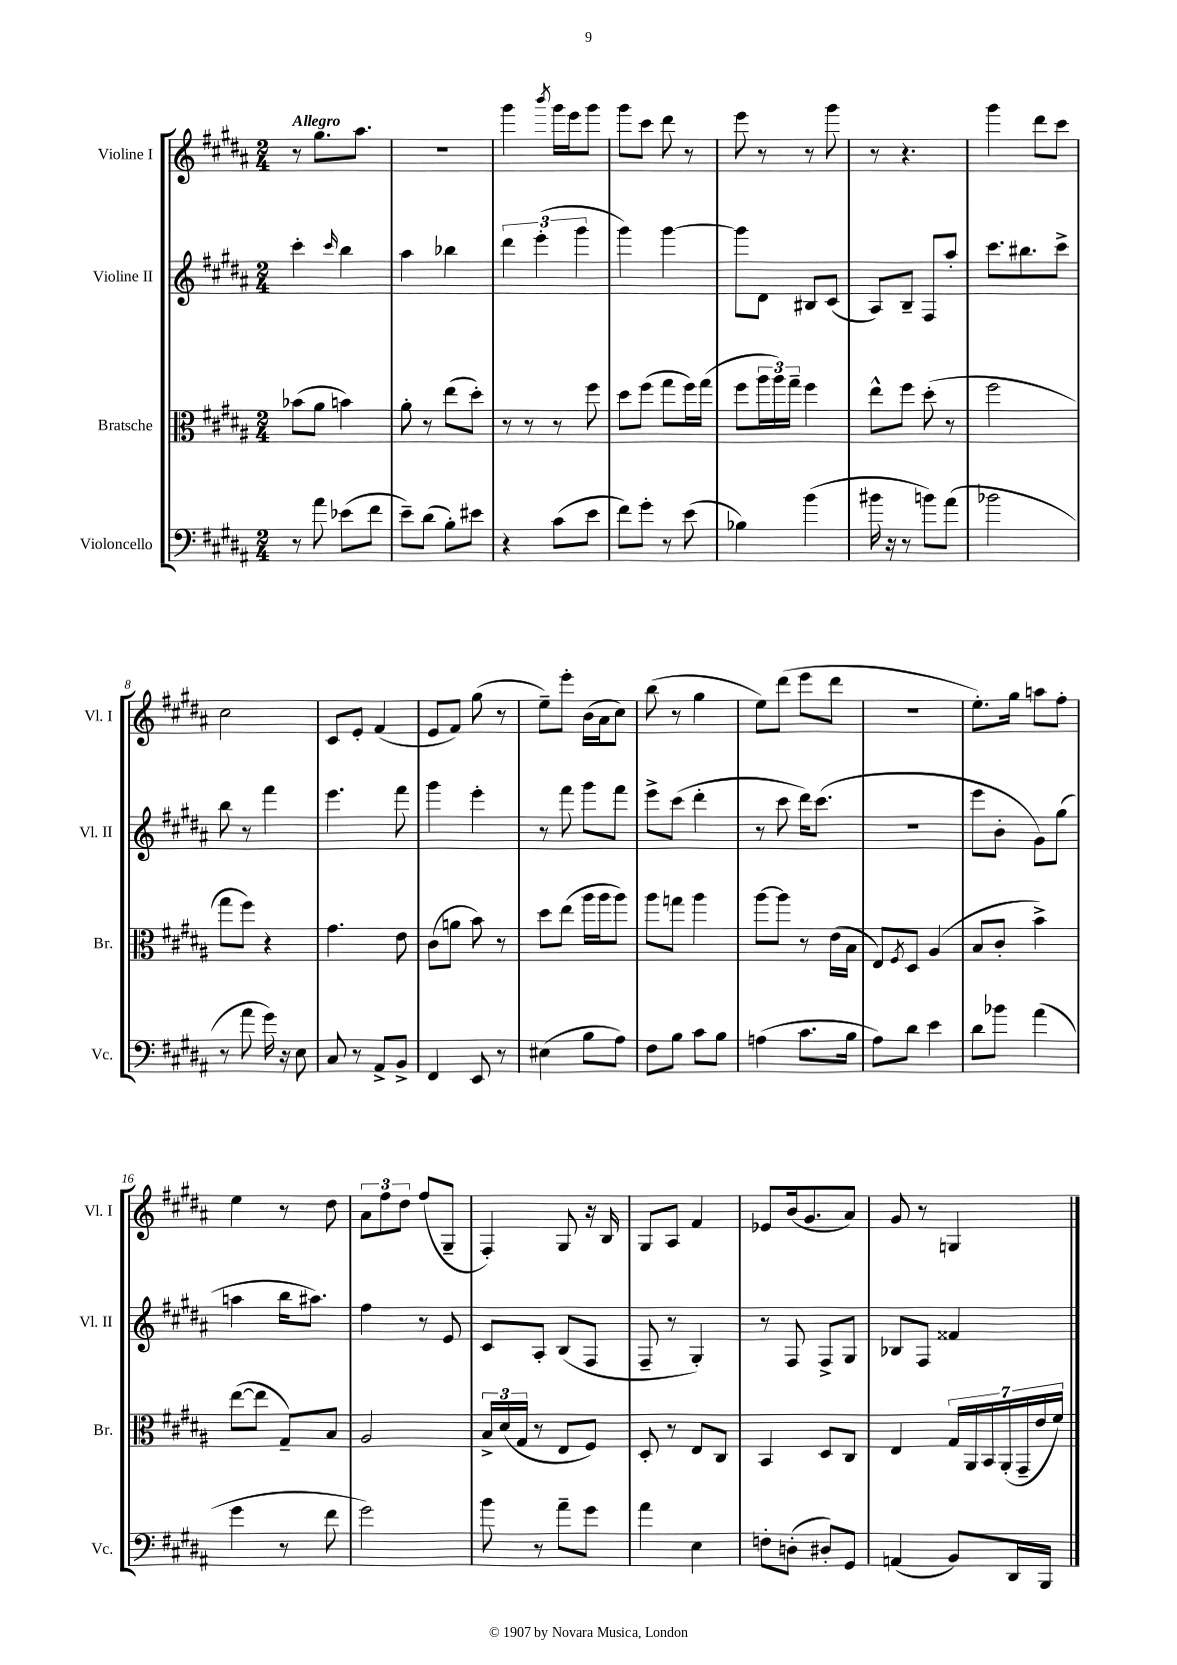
<<
\new StaffGroup <<
\new Staff = "s0" \with { instrumentName = "Violine I" shortInstrumentName = "Vl. I" } {
    \clef treble \key b \major \numericTimeSignature \time 2/4 \tempo "Allegro"
    r8 gis''8. ais''8. |
    R2 |
    gis'''4 \acciaccatura { b'''8 } gis'''16 e'''16 gis'''8 |
    gis'''8 cis'''8 dis'''8 r8 |
    e'''8 r8 r8 gis'''8 |
    r8 r4. |
    gis'''4 dis'''8 cis'''8 |
    cis''2 |
    cis'8 e'8-. fis'4( |
    e'8 fis'8) gis''8( r8 |
    e''8--) e'''8-. b'16( ais'16 cis''8) |
    b''8( r8 gis''4 |
    e''8) dis'''8( e'''8 dis'''8 |
    R2 |
    e''8.-.) gis''16 a''8 fis''8-. |
    e''4 r8 dis''8 |
    \tuplet 3/2 { ais'8 fis''8 dis''8 } fis''8( gis8-- |
    fis4-.) gis8 r16 b16 |
    gis8 ais8 fis'4 |
    ees'8 b'16( gis'8. ais'8) |
    gis'8 r8 g4 \bar "|." |
}
\new Staff = "s1" \with { instrumentName = "Violine II" shortInstrumentName = "Vl. II" } {
    \clef treble \key b \major \numericTimeSignature \time 2/4
    cis'''4-. \grace { cis'''16 } b''4 |
    ais''4 bes''4 |
    \tuplet 3/2 { dis'''4 e'''4-.( gis'''4 } |
    gis'''4) gis'''4~ |
    gis'''8 dis'8 bis8 cis'8( |
    ais8) b8-- fis8 ais''8-. |
    cis'''8. bis''8. cis'''8-> |
    b''8 r8 fis'''4 |
    e'''4. fis'''8 |
    gis'''4 e'''4-. |
    r8 fis'''8 gis'''8 fis'''8 |
    e'''8-> cis'''8( dis'''4-. |
    r8 cis'''8 dis'''16) cis'''8.( |
    R2 |
    e'''8 b'8-. gis'8) gis''8( |
    a''4 b''16 ais''8.) |
    fis''4 r8 e'8 |
    cis'8 ais8-. b8( fis8 |
    fis8-- r8 gis4-.) |
    r8 fis8 fis8-> gis8 |
    bes8 fis8 fisis'4 \bar "|." |
}
\new Staff = "s2" \with { instrumentName = "Bratsche" shortInstrumentName = "Br." } {
    \clef alto \key b \major \numericTimeSignature \time 2/4
    bes'8( ais'8 b'4) |
    ais'8-. r8 e''8( dis''8-.) |
    r8 r8 r8 fis''8 |
    dis''8 fis''8( gis''8 fis''16) gis''16( |
    fis''8 \tuplet 3/2 { ais''16 ais''16) gis''16-- } fis''4 |
    e''8-^ fis''8 dis''8-.( r8 |
    fis''2 |
    gis''8 fis''8) r4 |
    gis'4. e'8 |
    cis'8( a'8 b'8) r8 |
    dis''8 e''8( ais''16 ais''16 ais''8) |
    ais''8 g''8 ais''4 |
    ais''8~ ais''8 r8 e'16( b16 |
    e8) \acciaccatura { fis8 } dis8 ais4( |
    b8 cis'8-. b'4->) |
    e''8~( e''8 gis8--) b8 |
    ais2 |
    \tuplet 3/2 { b16-> dis'16( gis16 } r8 e8 fis8) |
    dis8-. r8 e8 cis8 |
    b,4 dis8 cis8 |
    e4 \tuplet 7/4 { gis16 ais,16 b,16 ais,16-.( gis,16-- e'16 fis'16) } \bar "|." |
}
\new Staff = "s3" \with { instrumentName = "Violoncello" shortInstrumentName = "Vc." } {
    \clef bass \key b \major \numericTimeSignature \time 2/4
    r8 ais'8 ees'8( fis'8 |
    e'8--) dis'8( b8-.) eis'8 |
    r4 cis'8( e'8 |
    fis'8) gis'8-. r8 e'8( |
    bes4) b'4( |
    bis'16 r16 r8 b'8) ais'8( |
    bes'2 |
    r8 ais'8 gis'16) r16 e8 |
    cis8 r8 ais,8-> b,8-> |
    fis,4 e,8 r8 |
    eis4( b8 ais8) |
    fis8 b8 cis'8 b8 |
    a4( cis'8. b16 |
    ais8) dis'8 e'4 |
    dis'8 bes'8 ais'4( |
    gis'4 r8 fis'8 |
    gis'2) |
    b'8 r8 ais'8-- gis'8 |
    ais'4 e4 |
    f8-. d8-.( dis8-.) gis,8 |
    a,4( b,8) dis,16 b,,16 \bar "|." |
}
>>
>>
